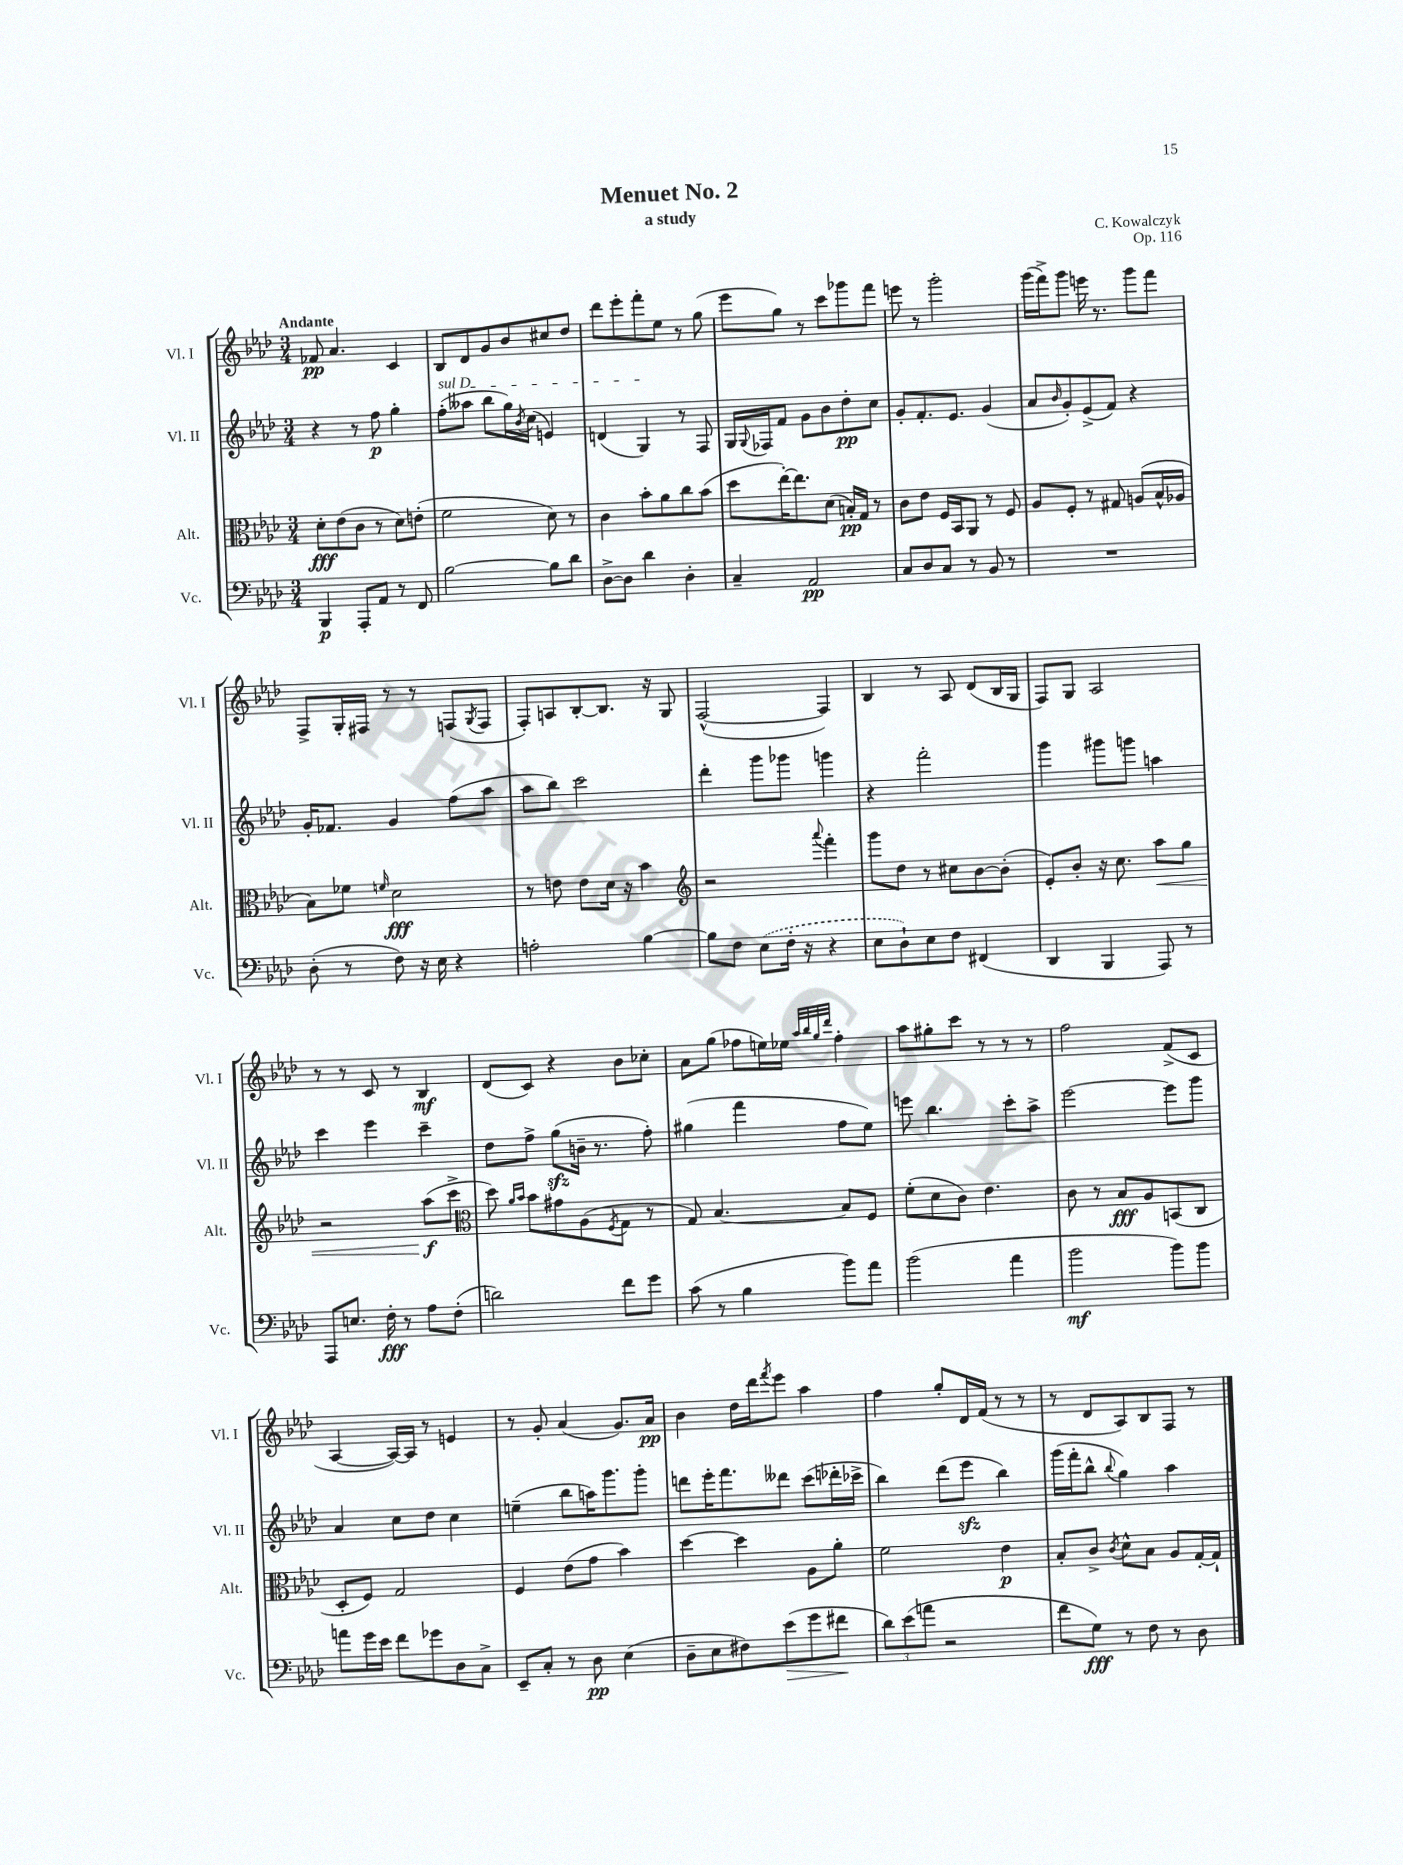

**kern	**dynam	**kern	**dynam	**kern	**dynam	**kern	**dynam
*part4	*part4	*part3	*part3	*part2	*part2	*part1	*part1
*staff4	*staff4	*staff3	*staff3	*staff2	*staff2	*staff1	*staff1
*I"Vc.	*	*I"Alt.	*	*I"Vl. II	*	*I"Vl. I	*
*I'Vc.	*	*I'Alt.	*	*I'Vl. II	*	*I'Vl. I	*
*clefF4	*	*clefC3	*	*clefG2	*	*clefG2	*
*k[b-e-a-d-]	*	*k[b-e-a-d-]	*	*k[b-e-a-d-]	*	*k[b-e-a-d-]	*
*M3/4	*	*M3/4	*	*M3/4	*	*M3/4	*
=1	=1	=1	=1	=1	=1	=1	=1
!	!	!	!	!	!	!LO:TX:a:B:t=Andante	!
4BBB-/	p	8d-'\L	fff	4r	.	8f-X/	pp
.	.	(8e-\	.	.	.	4.a-/	.
8AAA-'/L	.	8c\J	.	8r	.	.	.
8AA-/J	.	8r	.	8ff\	p	.	.
8r	.	8d-\L)	.	4gg'\	.	4c/	.
8FF/	.	(8en'\J	.	.	.	.	.
=2	=2	=2	=2	=2	=2	=2	=2
!	!	!	!	!LO:TX:a:i:t=sul D	!	!	!
[2B-\	.	2f\	.	(8ff'\L	.	8B-/L	.
.	.	.	.	8aa--X\J	.	8d-/	.
.	.	.	.	8bb-\L	.	8g/	.
.	.	.	.	16gg\L)	.	8b-/	.
.	.	.	.	8qb-/	.	.	.
.	.	.	.	(16cc\JJ	.	.	.
8B-\L]	.	8d-\)	.	4en/)	.	8cc#X/	.
8d-\J	.	8r	.	.	.	8dd-/J	.
=3	=3	=3	=3	=3	=3	=3	=3
[8D-^\L	.	4c\	.	(4dn/	.	8ddd-\L	.
8D-\J]	.	.	.	.	.	8eee-'\	.
4d-\	.	8b-'\L	.	4G/)	.	8fff'\	.
.	.	8a-\	.	.	.	8ee-\J	.
4D-'\	.	8cc\	.	8r	.	8r	.
.	.	(8b-\J	.	8F/	.	(8gg\	.
=4	=4	=4	=4	=4	=4	=4	=4
4C~/	.	8dd-\L	.	16G/LL	.	8eee-\L	.
.	.	.	.	8qqG/	.	.	.
.	.	.	.	16F-X/J	.	.	.
.	.	[16ee-'\K)	.	8f/J	.	8gg\J)	.
.	.	8.ee-\]	.	.	.	.	.
2AA-/	pp	.	.	8g\L	.	8r	.
.	.	(8d-\J	.	8b-\	.	8ccc\L	.
.	.	16Bn'/LL)	pp	8dd-'\	pp	8ggg-X\	.
.	.	16G/JJ	.	.	.	.	.
.	.	8r	.	8cc\J	.	8fff\J	.
=5	=5	=5	=5	=5	=5	=5	=5
8C/L	.	8c\L	.	8g'/L	.	8eeen\	.
8D-/	.	8e-\J	.	8.f'/	.	8r	.
8C/J	.	16F/LL	.	.	.	2ggg'\	.
.	.	16BB-/J	.	8.e-/J	.	.	.
8r	.	8AA-/J	.	.	.	.	.
8BB-/	.	8r	.	(4g/	.	.	.
8r	.	8F/	.	.	.	.	.
=6	=6	=6	=6	=6	=6	=6	=6
2.r	.	8A-/L	.	8a-/L	.	(16ggg\LL	.
.	.	.	.	.	.	16fff^\J)	.
.	.	.	.	16qqb-/	.	.	.
.	.	8F'/J	.	8g'/)	.	8ggg\J	.
.	.	8r	.	(8e-^/	.	16eeen\	.
.	.	.	.	.	.	8.r	.
.	.	8G#X/	.	8f/J)	.	.	.
.	.	(8An/L	.	4r	.	8ggg\L	.
.	.	16B-^^/L	.	.	.	8fff\J	.
.	.	16A-X/JJ	.	.	.	.	.
!!LO:LB:g=z
=7	=7	=7	=7	=7	=7	=7	=7
(8D-'\	.	8B-\L)	.	16g'/KL	.	8F^/L	.
.	.	.	.	8.f-X/J	.	.	.
8r	.	8f-X\J	.	.	.	16G'/L	.
.	.	.	.	.	.	16F#X/JJ	.
.	.	16qqfn/	.	.	.	.	.
8F\)	.	2d-\	fff	4g/	.	8r	.
16r	.	.	.	.	.	8r	.
16E-\	.	.	.	.	.	.	.
4r	.	.	.	(8ff\L	.	(8Fn/L	.
.	.	.	.	.	.	8qG/	.
.	.	.	.	8aa-\J	.	8F/J	.
=8	=8	=8	=8	=8	=8	=8	=8
2An'\	.	8r	.	8aa-\L	.	8F'/L)	.
.	.	8en\	.	8bb-\J)	.	8An/	.
.	.	8e\L	.	2ccc\	.	[8B-'/	.
.	.	16d-\Jk	.	.	.	8.B-/J]	.
.	.	16r	.	.	.	.	.
[4B-\	.	4b-\	.	.	.	.	.
.	.	.	.	.	.	16r	.
.	.	.	.	.	.	8G/	.
=9	=9	=9	=9	=9	=9	=9	=9
*	*	*clefG2	*	*	*	*	*
8B-\L]	.	2r	.	4ddd-'\	.	([2F^^/	.
8F\J	.	.	.	.	.	.	.
(8E-\L	.	.	.	8ggg\L	.	.	.
16F'\Jk	.	.	.	8ggg-X\J	.	.	.
16r	.	.	.	.	.	.	.
.	.	8qqaaa-/	.	.	.	.	.
4r	.	4fff'\	.	4gggn\	.	4F/])	.
=10	=10	=10	=10	=10	=10	=10	=10
8E-\L	.	8ggg\L	.	4r	.	4B-/	.
8D-`\)	.	8dd-\J	.	.	.	.	.
8E-\	.	8r	.	2fff'\	.	8r	.
8F\J	.	8cc#X\L	.	.	.	8A-/	.
(4FF#X/	.	[8b-\	.	.	.	(8d-/L	.
.	.	(8b-'\J]	.	.	.	16B-/L	.
.	.	.	.	.	.	16G/JJ	.
=11	=11	=11	=11	=11	=11	=11	=11
4DD-/	.	8e-'/L)	.	4ggg\	.	8F/L)	.
.	.	8b-'/J	.	.	.	8G/J	.
4BBB-/	.	16r	.	8ggg#X\L	.	2A-/	.
.	.	8.cc\	.	.	.	.	.
.	.	.	.	8gggn\J	.	.	.
!	!	!	!LO:HP:b	!	!	!	!
8AAA-/)	.	8aa-\L	<	4aan\	.	.	.
8r	.	8gg\J	.	.	.	.	.
!!LO:LB:g=z
=12	=12	=12	=12	=12	=12	=12	=12
8AAA-/L	.	2r	.	4ccc\	.	8r	.
8.En/J	.	.	.	.	.	8r	.
.	.	.	.	4eee-\	.	8c/	.
16F'\	fff	.	.	.	.	.	.
8r	.	.	.	.	.	8r	.
8A-\L	.	(8aa-\L	f	4ccc~\	.	4B-/	mf
(8F'\J	.	8ccc^\J	[	.	.	.	.
=13	=13	=13	=13	=13	=13	=13	=13
*	*	*clefC3	*	*	*	*	*
2dn\)	.	8dd-\)	.	8dd-\L	.	(8d-/L	.
.	.	16qqa-/LL	.	.	.	.	.
.	.	16qqb-/JJ	.	.	.	.	.
.	.	8b-\L	.	8ff^\J	.	8c/J)	.
.	.	8g#X\	.	(8ggzz\L	.	4r	.
.	.	(8A-\	.	16bn~\Jk	.	.	.
.	.	.	.	8.r	.	.	.
.	.	8qF/	.	.	.	.	.
8f\L	.	8G\J	.	.	.	8b-\L	.
8g\J	.	8r	.	8ff'\)	.	8cc-X'\J	.
=14	=14	=14	=14	=14	=14	=14	=14
(8c\	.	8G/)	.	(4gg#X\	.	8a-\L	.
8r	.	[4.B-/	.	.	.	(8gg\J	.
4B-\	.	.	.	4fff\	.	8ff-X\L	.
.	.	.	.	.	.	16een\L)	.
.	.	.	.	.	.	16ee-X\JJ	.
.	.	.	.	.	.	32qqaa-/LLL	.
.	.	.	.	.	.	32qqbb-/	.
.	.	.	.	.	.	32qqgg/	.
.	.	.	.	.	.	32qqddd-/JJJ	.
8b-\L)	.	8B-/L]	.	8ff\L	.	4ff-'\	.
8a-\J	.	8F/J	.	8ee-\J)	.	.	.
=15	=15	=15	=15	=15	=15	=15	=15
(2b-\	.	(8f'\L	.	8eeen\	.	8aa-\L	.
.	.	8d-\	.	4.bb-\	.	8gg#X'\	.
.	.	8c\J)	.	.	.	8ccc\J	.
.	.	4.e-\	.	.	.	8r	.
4a-\	.	.	.	8ccc'\L	.	8r	.
.	.	.	.	8aa-^\J	.	8r	.
=16	=16	=16	=16	=16	=16	=16	=16
2b-\	mf	8c\	.	[2eee-\	.	2ff\	.
.	.	8r	.	.	.	.	.
.	.	8B-/L	fff	.	.	.	.
.	.	8A-/	.	.	.	.	.
8b-\L)	.	(8BBn/	.	8eee-\L]	.	(8f^/L	.
8b-\J	.	8C/J	.	8ggg\J	.	8c/J	.
!!LO:LB:g=z
=17	=17	=17	=17	=17	=17	=17	=17
8an\L	.	8D-'/L	.	4a-/	.	[4A-/	.
16g\L	.	8F/J)	.	.	.	.	.
16e-\JJ	.	.	.	.	.	.	.
8f\L	.	2G/	.	8cc\L	.	16A-/LL_)	.
.	.	.	.	.	.	16A-/JJ]	.
8g-X\	.	.	.	8dd-\J	.	8r	.
8D-\	.	.	.	4cc\	.	4en/	.
8C^\J	.	.	.	.	.	.	.
=18	=18	=18	=18	=18	=18	=18	=18
8EE-~/L	.	4F/	.	(4een~\	.	8r	.
8C'/J	.	.	.	.	.	8g'/	.
8r	.	(8e-\L	.	8bb-\L	.	(4a-/	.
8D-\	pp	8g\J	.	16aan\K)	.	.	.
.	.	.	.	8.ggg\	.	.	.
(4E-\	.	4b-\)	.	.	.	8.g/L)	.
.	.	.	.	8ggg'\J	.	.	.
.	.	.	.	.	.	16a-/Jk	pp
=19	=19	=19	=19	=19	=19	=19	=19
8D-~\L	.	[4dd-\	.	8dddn\L	.	4b-\	.
8E-\	.	.	.	16eee-'\K	.	.	.
.	.	.	.	8.fff\	.	.	.
8F#X\)	.	4dd-\]	.	.	.	16dd-\LL	.
.	.	.	.	.	.	16ddd-\J	.
.	.	.	.	.	.	8qfff/	.
!	!LO:HP:b	!	!	!	!	!	!
(8e-\	>	.	.	8ddd--X\J	.	8eee-\J	.
8g\	.	8A-\L	.	(8ccc\L	.	4aa-\	.
8f#X\J	.	8a-'\J	.	16ddd-X'\L	.	.	.
.	.	.	.	16ccc-X^\JJ	.	.	.
.	]	.	.	.	.	.	.
=20	=20	=20	=20	=20	=20	=20	=20
12d-\L)	.	2f\	.	4bb-\)	.	4ff\	.
(12e-\	.	.	.	.	.	.	.
12an\J	.	.	.	.	.	.	.
2r	.	.	.	(8ddd-\L	.	8gg'/L	.
.	.	.	.	8eee-zz\J	.	16d-/L	.
.	.	.	.	.	.	(16f/JJ	.
.	.	4e-\	p	4bb-\)	.	8r	.
.	.	.	.	.	.	8r	.
=21	=21	=21	=21	=21	=21	=21	=21
8f\L	.	8B-'/L	.	(16ggg\LL	.	8r	.
.	.	.	.	16fff'\J	.	.	.
8G\J)	fff	8c^/J	.	8bb-^^\J	.	8d-/L	.
.	.	8qc/	.	8qqbb-/	.	.	.
8r	.	8d-^^\L	.	4gg\)	.	8A-/)	.
8F\	.	8B-\J	.	.	.	8B-/	.
8r	.	8A-/L	.	4aa-\	.	8F/J	.
8D-\	.	[16G'/L	.	.	.	8r	.
.	.	16G`/JJ]	.	.	.	.	.
==	==	==	==	==	==	==	==
*-	*-	*-	*-	*-	*-	*-	*-
